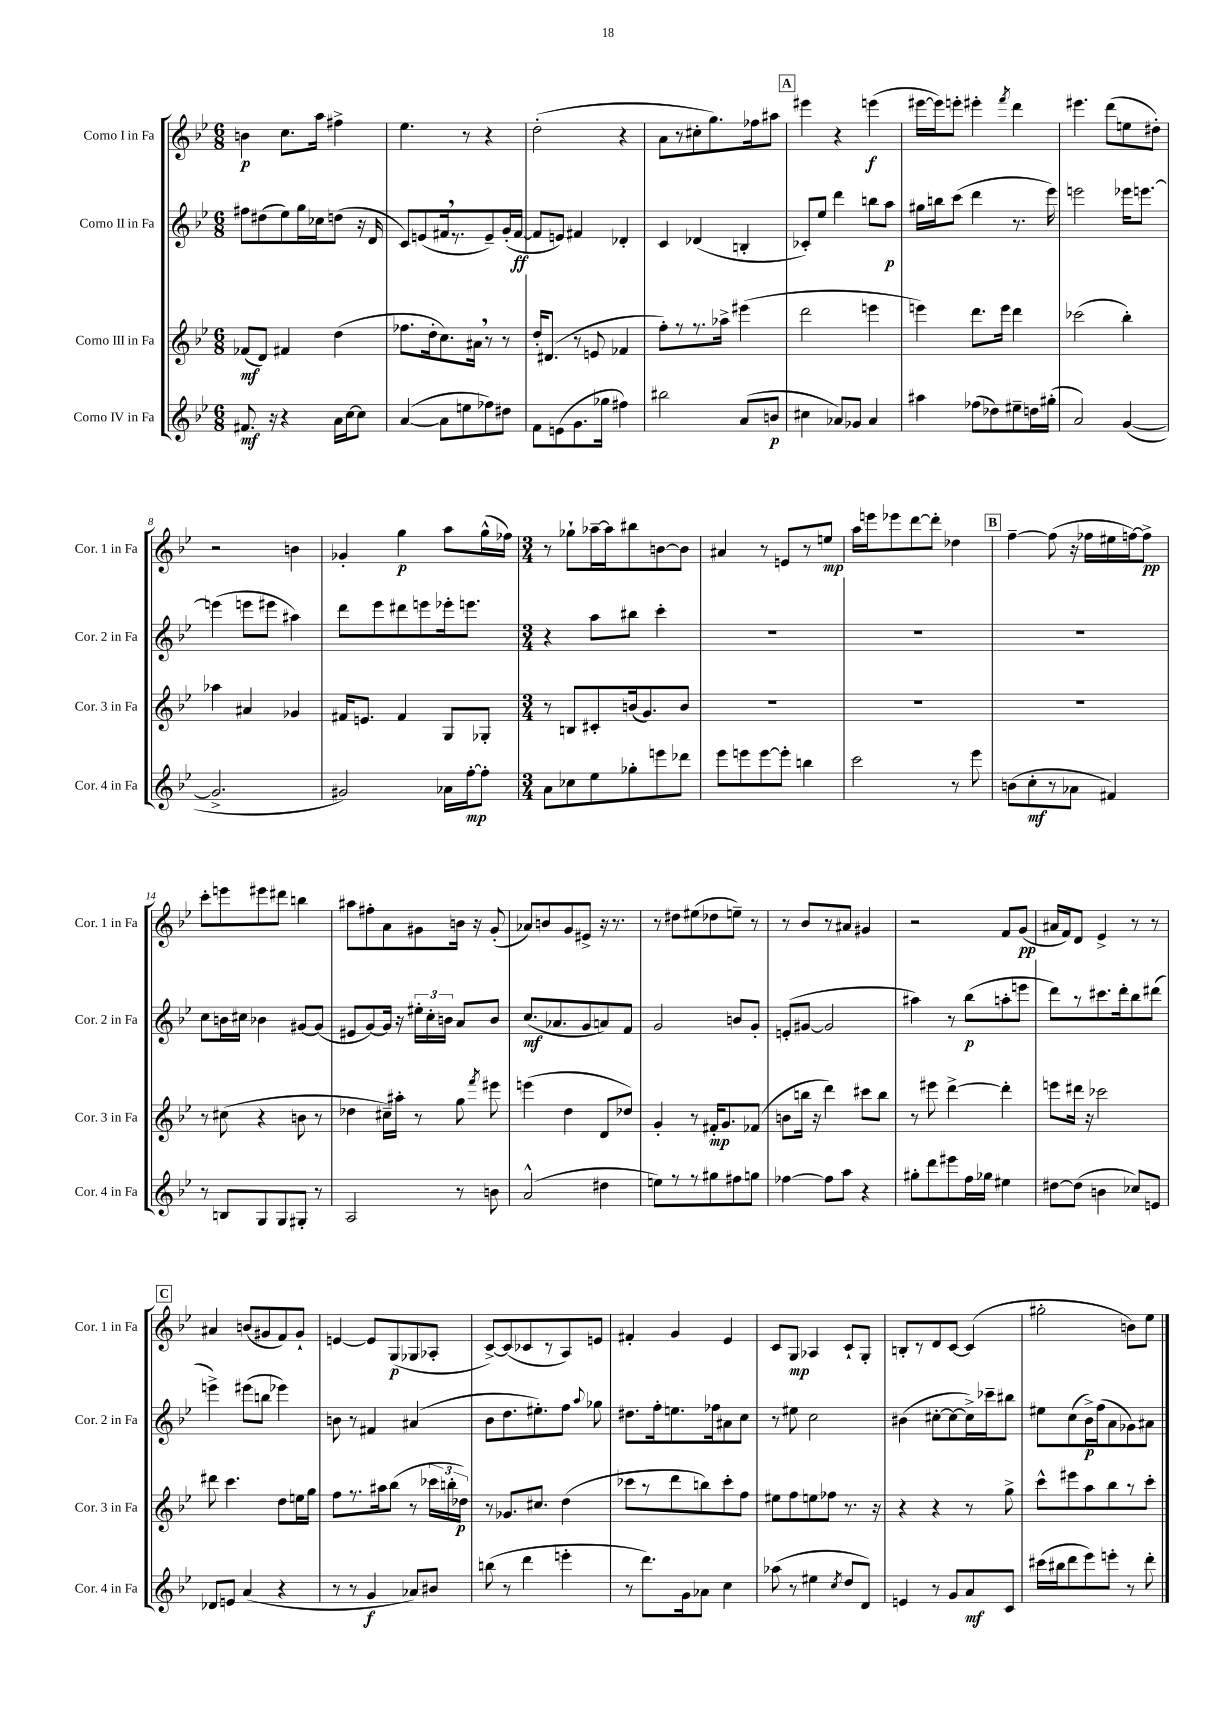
<<
\new StaffGroup <<
\new Staff = "s0" \with { instrumentName = "Corno I in Fa" shortInstrumentName = "Cor. 1 in Fa" } {
    \clef treble \key bes \major \numericTimeSignature \time 6/8
    \autoBeamOff b'4\p c''8.[ a''16] fis''4-> |
    ees''4. r8 r4 |
    d''2-.( r4 |
    a'8[ r8 cis''8-. g''8.) fes''16 ais''8] |
    \mark \markup { \box "A" } eis'''4 r4 e'''4\f( |
    eis'''16[~ eis'''16) e'''8]-. eis'''4-. \acciaccatura { f'''8 } d'''4 |
    eis'''4. d'''8[( e''8 dis''8]-.) |
    r2 b'4 |
    ges'4-. g''4\p a''8[ g''16-^( fes''16]) |
    \numericTimeSignature \time 3/4 r8 ges''8[-! aes''16~-- aes''16 bis''8 b'8~ b'8] |
    ais'4 r8 e'8[ r8 e''8]\mp |
    a''16[ e'''16 ees'''8 d'''8~ d'''8]-. des''4 |
    \mark \markup { \box "B" } f''4~-- f''8( r16 fes''16[ eis''16 f''16~) f''8]->\pp |
    c'''8[-. e'''8 eis'''8 dis'''8] b''4 |
    ais''8[ fis''8-. a'8 gis'8 b'16] r16 gis'8-.( |
    aes'8[) b'8 g'8 eis'8]-> r16 r8. |
    r8 dis''8[ eis''8( des''8 e''8]--) r8 |
    r8 bes'8[ r8 ais'8] gis'4 |
    r2 f'8[ g'8]\pp( |
    ais'16[ f'16) d'8] ees'4-> r8 r8 |
    \mark \markup { \box "C" } ais'4 b'8[( gis'8 f'8) gis'8]-! |
    e'4~ e'8[ g8\p( ges8 aes8]-. |
    c'8[~->) c'8( ces'8 r8 a8) e'8] |
    fis'4-. g'4 ees'4 |
    c'8[ g8]\mp aes4 c'8[-! g8]-. |
    b8[-. r8 d'8 c'8]~ c'4( |
    gis''2-. b'8[) ees''8] \bar "|." |
}
\new Staff = "s1" \with { instrumentName = "Corno II in Fa" shortInstrumentName = "Cor. 2 in Fa" } {
    \clef treble \key bes \major \numericTimeSignature \time 6/8
    \autoBeamOff fis''8[ dis''8( ees''8) g''16 ces''16 d''8]( r16 d'16 |
    c'8[) e'8( fis'16 \breathe r8. e'8--) g'16-.( fis'16]~\ff |
    fis'8[ e'8]) fis'4 des'4-. |
    c'4 des'4( b4-. |
    \mark \markup { \box "A" } ces'8[-.) ees''8] d'''4 b''8[ a''8]\p |
    gis''16[ b''16 c'''8]( d'''4 r8. ees'''16) |
    e'''2 ees'''16[ e'''8.]~ |
    e'''4( e'''8[ eis'''8] ais''4) |
    d'''8[ ees'''8 dis'''8 e'''8 ees'''16-. e'''8.] |
    \numericTimeSignature \time 3/4 r4 a''8[ bis''8] c'''4-. |
    R2. |
    R2. |
    \mark \markup { \box "B" } R2. |
    c''8[ b'16 cis''16] bes'4 gis'8[~ gis'8]( |
    eis'8[ g'8~) g'16] r16 \tuplet 3/2 { eis''16[-. c''16-. b'16] } a'8[ b'8] |
    c''8.[\mf( aes'8. g'8 a'8) f'8] |
    g'2 b'8[ g'8]-. |
    e'8[-.( gis'8]~ gis'2 |
    ais''4) r8 bes''8[\p( a''8-. e'''8] |
    d'''8[) r8 cis'''8. d'''16-. bes''8 dis'''8]( |
    \mark \markup { \box "C" } e'''4->) eis'''8[( b''8] ees'''4) |
    b'8 r8 fis'4 ais'4( |
    bes'8[ d''8. eis''8.-.) f''8] \appoggiatura { a''8 } ges''8 |
    dis''8.[ f''16-. e''8. fes''16 ais'8 c''8] |
    r8 eis''8 c''2 |
    bis'4( cis''8[~-. cis''8~ cis''16->) ces'''16-- bis''8] |
    eis''8[ c''8( bes'16->\p) f''16( a'8 ges'8) ais'8] \bar "|." |
}
\new Staff = "s2" \with { instrumentName = "Corno III in Fa" shortInstrumentName = "Cor. 3 in Fa" } {
    \clef treble \key bes \major \numericTimeSignature \time 6/8
    \autoBeamOff fes'8[\mf( d'8]) fis'4 d''4( |
    fes''8.[ d''16-. c''8.) ais'16] \breathe r8 r8 |
    d''16[-. dis'8.]( r8 e'8 fes'4 |
    f''8[-.) r8 r8. aes''16]-> eis'''4( |
    \mark \markup { \box "A" } d'''2 e'''4 |
    e'''4) d'''8.[ e'''16] d'''4 |
    ces'''2( bes''4-.) |
    aes''4 ais'4 ges'4 |
    fis'16[ e'8.] fis'4 g8[ ges8]-. |
    \numericTimeSignature \time 3/4 r8 b8[ cis'8-. b'16( g'8.) b'8] |
    R2. |
    R2. |
    \mark \markup { \box "B" } R2. |
    r8 cis''8( r4 b'8 r8 |
    des''4 cis''16[--) ais''16]-. r8 g''8 \acciaccatura { f'''8 } eis'''8 |
    e'''4( d''4 d'8[ des''8]) |
    g'4-. r8 fis'16[-.\mp g'8. fes'8]( |
    b'8[ b''16] r16 d'''4) cis'''8[ b''8] |
    r8 eis'''8 d'''4~-> d'''4-. |
    e'''8[ dis'''16] r16 ces'''2 |
    \mark \markup { \box "C" } dis'''8 c'''4. d''8[ e''16 g''16] |
    f''8[ r8. ais''16 bes''8]( r8 \tuplet 3/2 { ces'''16[ b''16-. des''16]\p) } |
    r8 ges'8.[ cis''8.] d''4( |
    ces'''8[ r8 d'''8 b''8) ces'''8-. f''8] |
    eis''8[ f''8 e''8 fes''8] r8. r16 |
    r4 r4 r8 g''8-> |
    c'''8[-^ eis'''8 a''8 bes''8 r8 c'''8]-. \bar "|." |
}
\new Staff = "s3" \with { instrumentName = "Corno IV in Fa" shortInstrumentName = "Cor. 4 in Fa" } {
    \clef treble \key bes \major \numericTimeSignature \time 6/8
    \autoBeamOff fis'8.\mf r16 r4 a'16[ c''16~ c''8] |
    a'4~( a'8[ e''8 fes''8) dis''8] |
    f'8[ e'8( g'8. ges''16] fis''4) |
    bis''2 a'8[( b'8]\p |
    \mark \markup { \box "A" } cis''4 aes'8[) ges'8] aes'4 |
    ais''4 fes''8[( des''8) eis''8-- d''16 gis''16]-.( |
    a'2) g'4~( |
    g'2.-> |
    gis'2) aes'16[ f''16~-.\mp f''8]-. |
    \numericTimeSignature \time 3/4 a'8[ ces''8 ees''8 ges''8-. e'''8 des'''8] |
    ees'''8[ e'''8 e'''8~ e'''8]-. b''4 |
    c'''2 r8 ees'''8 |
    \mark \markup { \box "B" } b'8[( c''8-.\mf r8 aes'8] fis'4) |
    r8 b8[ g8 g8 gis8]-. r8 |
    a2 r8 b'8 |
    a'2-^( dis''4 |
    e''8[) r8 r8 gis''8 fis''8 g''8] |
    fes''4~ fes''8[ a''8] r4 |
    gis''8[-. d'''8 eis'''8 f''16 ges''16] eis''4 |
    dis''8[~ dis''8]( b'4 ces''8[) e'8] |
    \mark \markup { \box "C" } des'8[ e'8] a'4( r4 |
    r8 r8 g'4\f aes'8[) bis'8] |
    b''8( r8 d'''4 e'''4-. |
    r8 d'''8.[) g'16 aes'8] c''4 |
    aes''8( r8 eis''4 \acciaccatura { c''8 } d''8[ d'8]) |
    e'4 r8 g'8[ a'8\mf c'8] |
    cis'''16[( bis''16 d'''8 ees'''8) e'''8]-. r8 d'''8-. \bar "|." |
}
>>
>>
